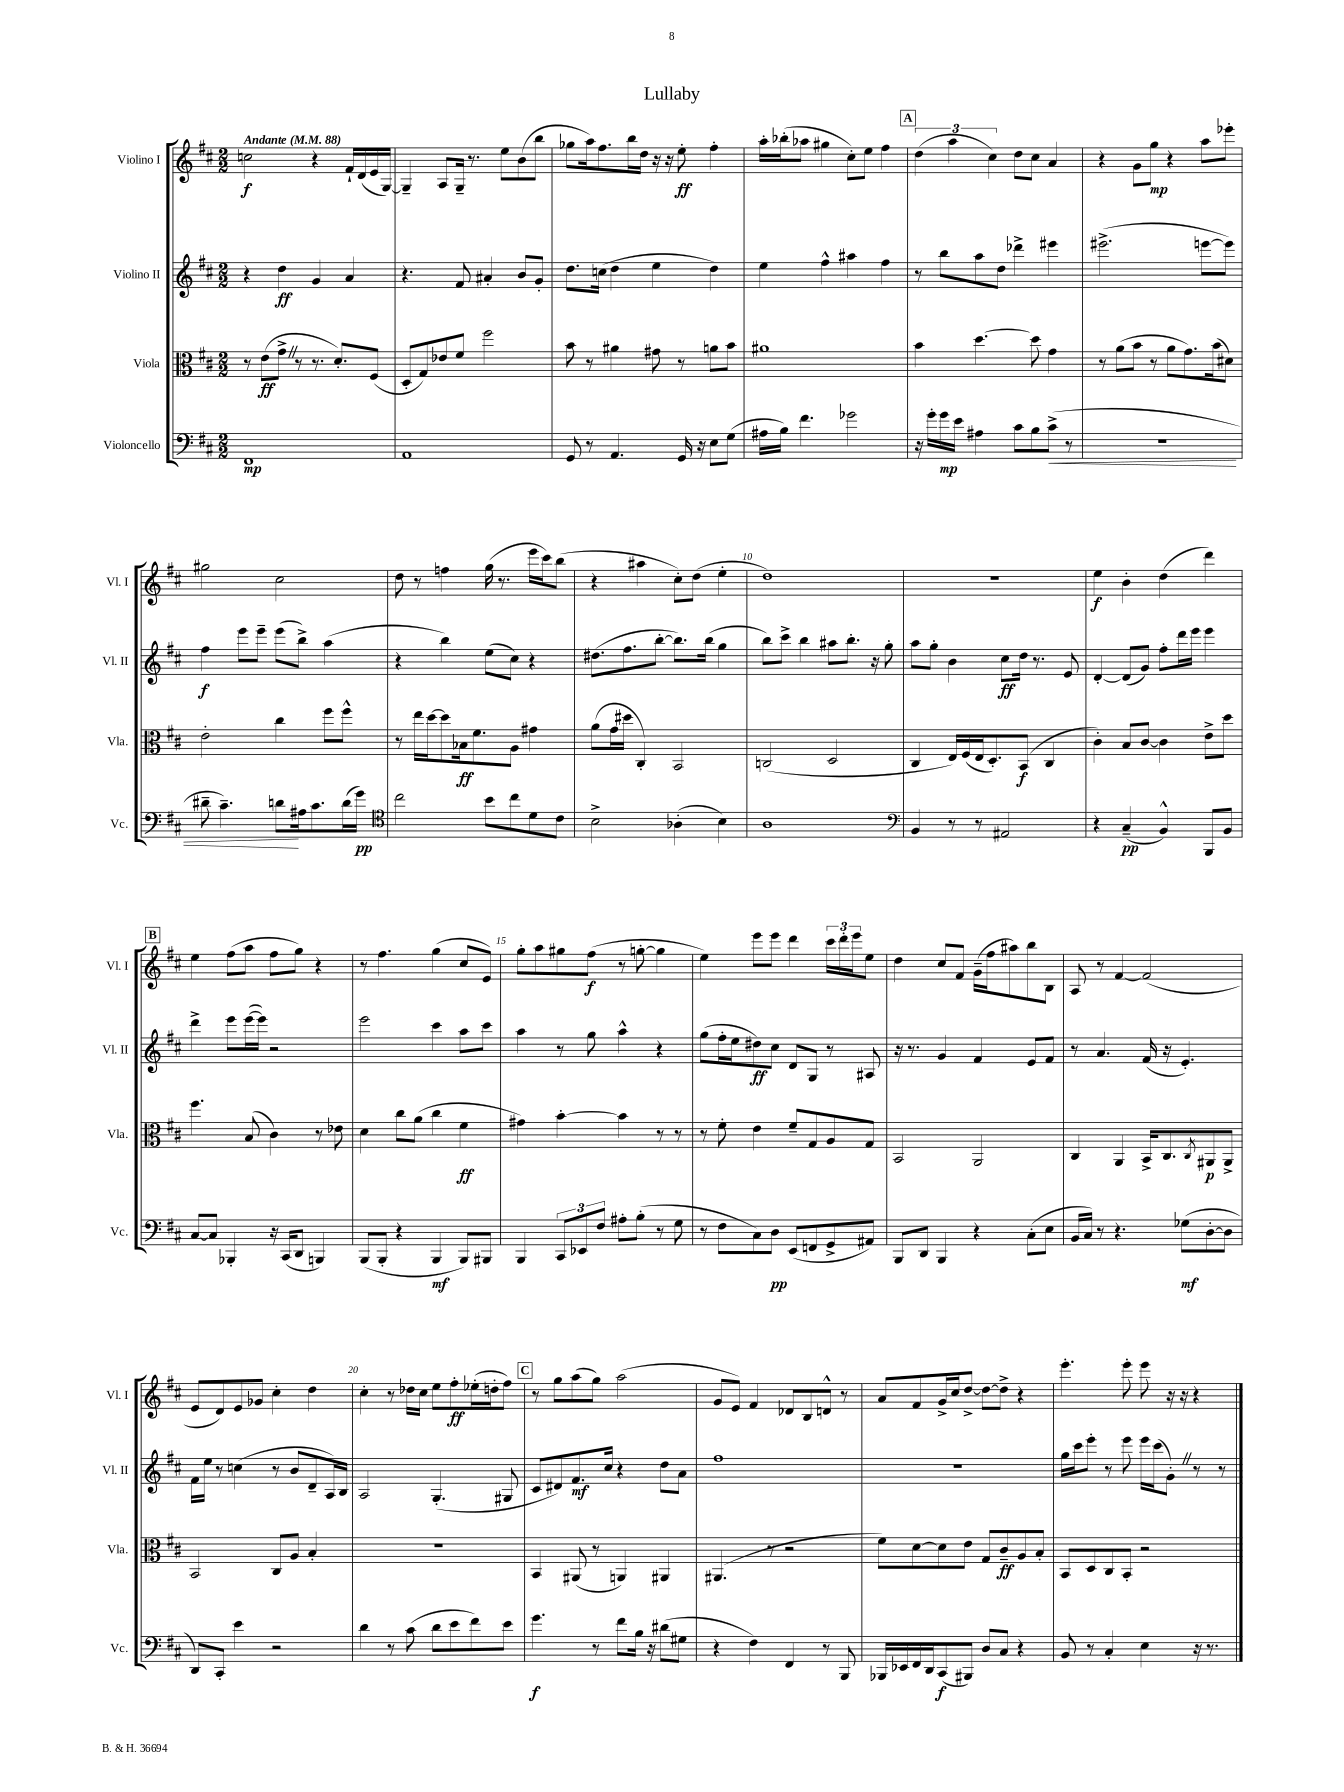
\header { title = "Lullaby" }
<<
\new StaffGroup <<
\new Staff = "s0" \with { instrumentName = "Violino I" shortInstrumentName = "Vl. I" } {
    \clef treble \key d \major \numericTimeSignature \time 2/2 \tempo "Andante" 4 = 88
    c''2\f r4 fis'16-! d'16( e'16 g16~) |
    g4-- a8 g16-- r8. e''8 b'8( b''8 |
    ges''8 a''16) fis''8. b''16 d''16 r16 r16 e''8-.\ff fis''4-. |
    a''16-. bes''16-.( aes''8 gis''4 cis''8-.) e''8 fis''4 |
    \mark \markup { \box "A" } \tuplet 3/2 { d''4( a''4 cis''4) } d''8 cis''8 a'4 |
    r4 g'8 g''8\mp r4 a''8 ees'''8-. |
    gis''2 cis''2 |
    d''8 r8 f''4 g''16( r8. e'''16 cis'''16) b''8( |
    r4 ais''4 cis''8-.) d''8( e''4-. |
    d''1) |
    r1 |
    e''4\f b'4-. d''4( d'''4) |
    \mark \markup { \box "B" } e''4 fis''8( a''8 fis''8 g''8) r4 |
    r8 fis''4. g''4( cis''8 e'8) |
    g''8-. a''8 gis''8 fis''8\f( r8 g''8~-. g''4 |
    e''4) e'''8 e'''8 d'''4 \tuplet 3/2 { cis'''16 d'''16-. e'''16 } e''8 |
    d''4 cis''8 fis'8 g'16--( fis''16 ais''8) b''8 b8 |
    a8 r8 fis'4~ fis'2( |
    e'8 d'8) e'8 ges'8 cis''4-. d''4 |
    cis''4-. r8 des''16 cis''16 e''8 fis''8-.\ff ees''16-.( d''16-. fis''8) |
    \mark \markup { \box "C" } r8 g''8 a''8( g''8) a''2( |
    g'8 e'8) fis'4 des'8 b8 d'8-^ r8 |
    a'8 fis'8 g'16-> cis''16 d''8~-> d''8~ d''8-> r4 |
    e'''4.-. e'''8-. e'''8 r16 r16 r4 \bar "|." |
}
\new Staff = "s1" \with { instrumentName = "Violino II" shortInstrumentName = "Vl. II" } {
    \clef treble \key d \major \numericTimeSignature \time 2/2
    r4 d''4\ff g'4 a'4 |
    r4. fis'8 ais'4-. b'8 g'8-. |
    d''8. c''16( d''4 e''4 d''4) |
    e''4 fis''4-^ ais''4 fis''4 |
    \mark \markup { \box "A" } r8 b''8 a''8 d''8 des'''4-> eis'''4 |
    eis'''2.->( e'''8~ e'''8) |
    fis''4\f e'''8 e'''8-- e'''8( b''8->) a''4( |
    r4 b''4) e''8( cis''8) r4 |
    dis''8.( fis''8. b''8~-. b''8.) b''16( g''4 |
    b''8) cis'''8-> b''4 ais''8 b''8.-. r16 g''8-. |
    a''8 g''8-. b'4 cis''8\ff d''16 r8. e'8 |
    d'4~-. d'8( g'8) fis''8-. d'''16 e'''16 e'''4 |
    \mark \markup { \box "B" } d'''4-> e'''8 e'''16~( e'''16) r2 |
    e'''2 cis'''4 a''8 cis'''8 |
    a''4 r8 g''8 a''4-^ r4 |
    g''8( fis''16-. e''16 dis''8\ff) cis''8 d'8 g8 r8 ais8 |
    r16 r8. g'4 fis'4 e'8 fis'8 |
    r8 a'4. fis'16( r16 e'4.-.) |
    fis'16 e''16 r8 c''4( r8 b'8 d'8-- a16) b16 |
    a2 g4.-.( gis8 |
    \mark \markup { \box "C" } cis'8 dis'8) fis'8.\mf cis''16 r4 d''8 a'8 |
    fis''1 |
    r1 |
    g''16 cis'''16 e'''8-. r8 e'''8 e'''16 cis'''16( g'8-.) \once \override BreathingSign.text = \markup { \musicglyph "scripts.caesura.straight" } \breathe r8 r8 \bar "|." |
}
\new Staff = "s2" \with { instrumentName = "Viola" shortInstrumentName = "Vla." } {
    \clef alto \key d \major \numericTimeSignature \time 2/2
    r8 e'8\ff( g'8-> \once \override BreathingSign.text = \markup { \musicglyph "scripts.caesura.straight" } \breathe r8 r8. d'8.-.) fis8( |
    d8-. g8) ees'8 fis'8 fis''2 |
    b'8 r8 ais'4 gis'8 r8 a'8 b'8 |
    ais'1 |
    \mark \markup { \box "A" } b'4 d''4.~ d''8 g'4 |
    r8 a'8( b'8 r8 a'8 g'8.) b'16( dis'8) |
    e'2-. cis''4 fis''8 fis''8-^ |
    r8 e''16 d''16~ d''8 bes16\ff fis'8. a8 gis'4 |
    a'8( g'16 dis''16 cis4-.) b,2 |
    c2( d2 |
    cis4 e16) fis16( e16 d8.-.) b,8\f( cis4 |
    cis'4-.) b8 cis'8~ cis'4 e'8-> d''8 |
    \mark \markup { \box "B" } fis''4. b8( cis'4) r8 ees'8 |
    d'4 cis''8 a'8( cis''4 fis'4\ff |
    gis'4) b'4~-. b'4 r8 r8 |
    r8 fis'8-. e'4 fis'8-- g8 a8 g8 |
    b,2 a,2 |
    cis4 a,4 b,16-> cis8. \acciaccatura { cis8 } ais,8\p ais,8-> |
    b,2 cis8 a8 b4-. |
    r1 |
    \mark \markup { \box "C" } b,4 ais,8( r8 a,4) ais,4 |
    ais,4.( r8 r2 |
    fis'8) d'8~ d'8 e'8 g8 cis'8--\ff a8 b8-. |
    b,8 d8 cis8 b,8-. r2 \bar "|." |
}
\new Staff = "s3" \with { instrumentName = "Violoncello" shortInstrumentName = "Vc." } {
    \clef bass \key d \major \numericTimeSignature \time 2/2
    fis,1\mp |
    a,1 |
    g,8 r8 a,4. g,16 r16 e8 g8( |
    ais16 b16) fis'4. ges'2 |
    \mark \markup { \box "A" } r16 g'16-. g'16\mp e'16 ais4 cis'8 b8 cis'8->\<( r8 |
    R1 |
    dis'8-- cis'4.--) d'8\! ais16 cis'8. d'16( g'16\pp) |
    \clef tenor cis''2 b'8 cis''8 d'8 cis'8 |
    b2-> aes4-.( b4) |
    a1 |
    \clef bass b,4 r8 r8 ais,2 |
    r4 cis4--\pp( b,4-^) b,,8 b,8 |
    \mark \markup { \box "B" } cis8~ cis8 bes,,4-. r16 cis,16( d,8 b,,4) |
    b,,8( b,,8-. r4 b,,4\mf b,,8) bis,,8 |
    b,,4 \tuplet 3/2 { cis,8 ees,8 fis8 } ais8-. b8-.( r8 g8 |
    r8 fis8 cis8) d8\pp e,8( f,8 g,8-> ais,8) |
    b,,8 d,8 b,,4 r4 cis8-.( e8 |
    b,16 cis16) r8 r4. ges8\mf( d8~-. d8 |
    d,8) cis,8-. e'4 r2 |
    d'4 r8 cis'8( d'8 e'8 fis'8) e'8 |
    \mark \markup { \box "C" } g'4.\f r8 fis'8 b16 r16 dis'8( gis8 |
    r4 fis4) fis,4 r8 b,,8 |
    bes,,16 ees,16 fis,16 d,16 cis,8\f( bis,,8) d8 cis8 r4 |
    b,8 r8 cis4-. e4 r16 r8. \bar "|." |
}
>>
>>
\layout { \context { \Score \override BarNumber.break-visibility = ##(#f #t #t) barNumberVisibility = #(every-nth-bar-number-visible 5) } }
